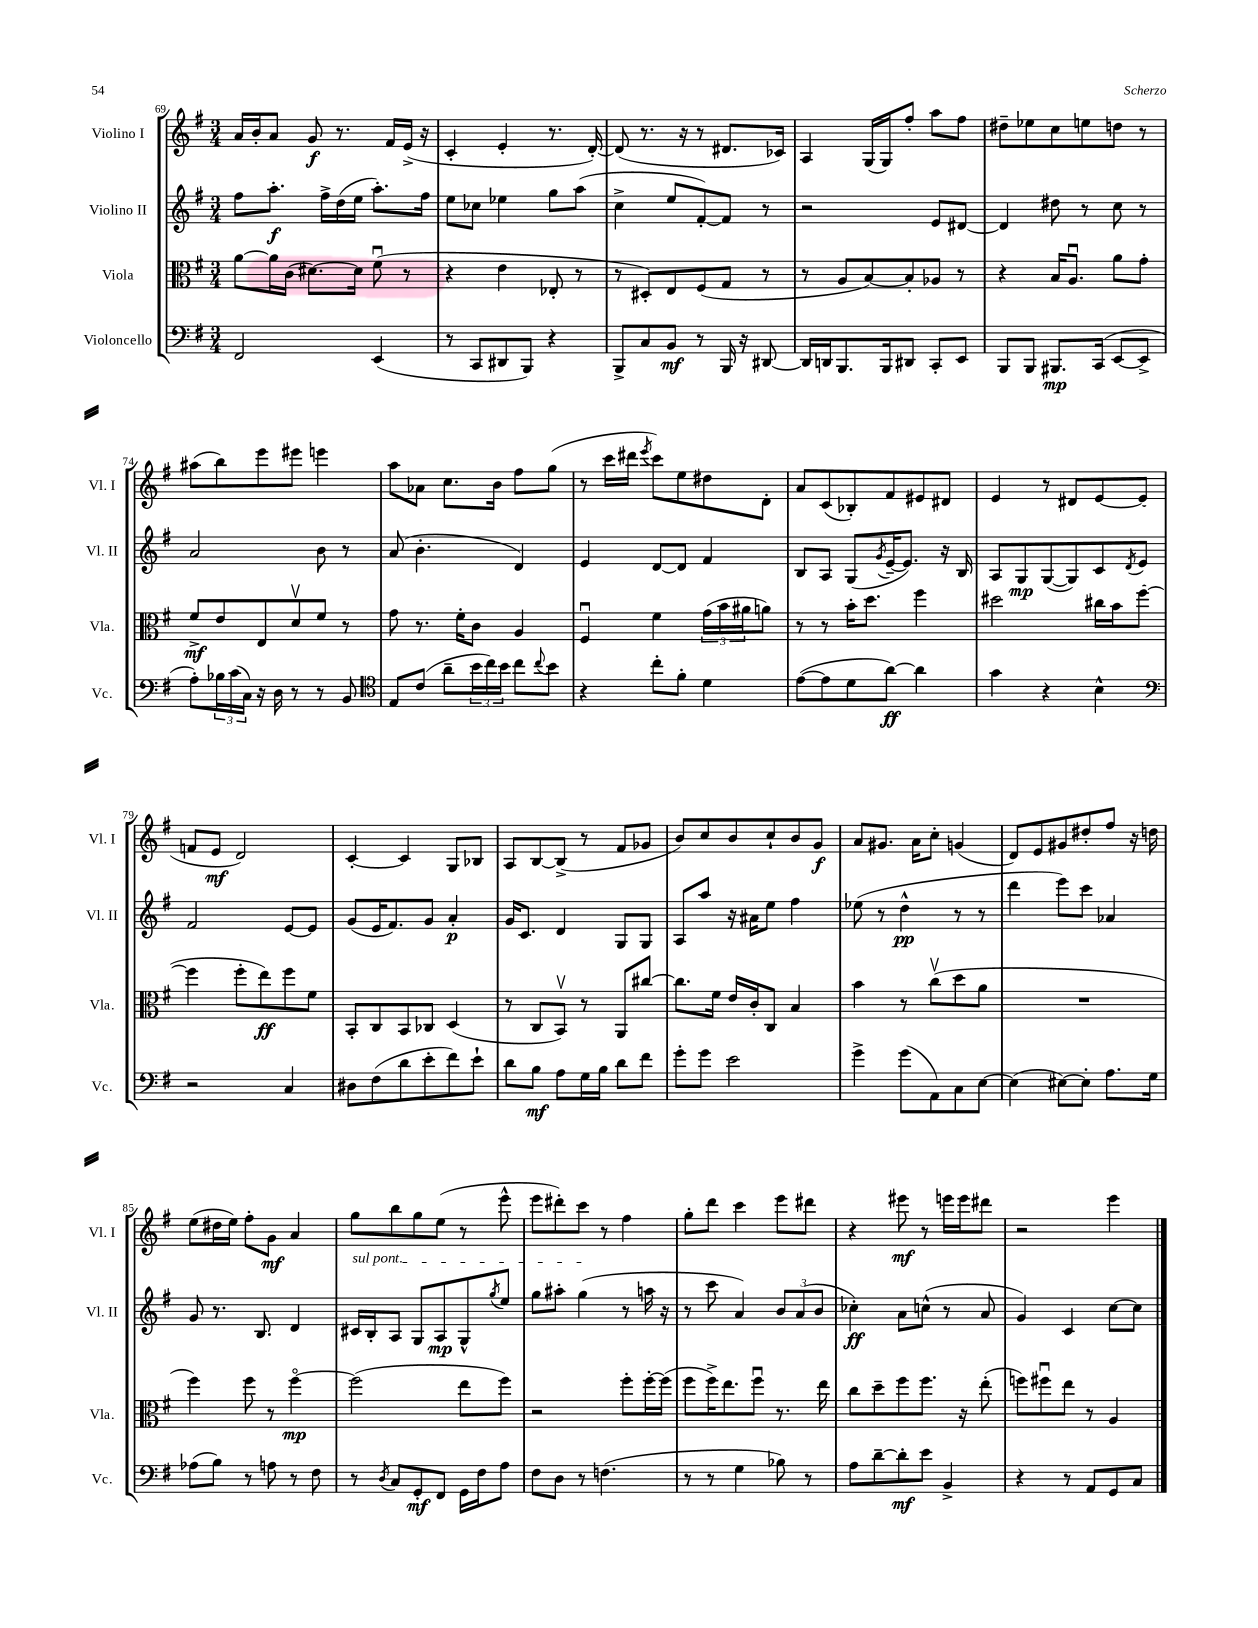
<<
\new StaffGroup <<
\new Staff = "s0" \with { instrumentName = "Violino I" shortInstrumentName = "Vl. I" } {
    \clef treble \key g \major \numericTimeSignature \time 3/4
    a'16 b'16-. a'8 g'8\f r8. fis'16 e'16->( r16 |
    c'4-. e'4-. r8. d'16~-.) |
    d'8( r8. r16 r8 dis'8. ces'16) |
    a4 g16( g16) fis''8-. a''8 fis''8 |
    dis''8-- ees''8 c''8 e''8 d''8 r8 |
    ais''8( b''8) e'''8 eis'''8 e'''4 |
    a''8 aes'8 c''8. b'16 fis''8 g''8( |
    r8 c'''16 dis'''16 \acciaccatura { e'''8 } c'''8) e''8 dis''8 d'8-. |
    a'8 c'8( bes8-.) fis'8 eis'8 dis'8 |
    e'4 r8 dis'8 e'8~ e'8( |
    f'8 e'8\mf d'2) |
    c'4~-. c'4 g8 bes8 |
    a8 b8~ b8->( r8 fis'8 ges'8 |
    b'8) c''8 b'8 c''8-! b'8 g'8\f |
    a'8 gis'8. a'16 c''8-. g'4( |
    d'8) e'8 gis'8 dis''8-. fis''8 r16 d''16 |
    e''8( dis''16 e''16) fis''8-. g'8\mf a'4 |
    g''8 b''8 g''8 e''8( r8 e'''8-^ |
    e'''8 dis'''8-.) c'''8 r8 fis''4 |
    g''8-. d'''8 c'''4 e'''8 dis'''8 |
    r4 eis'''8\mf r8 e'''16 e'''16 dis'''8 |
    r2 e'''4 \bar "|." |
}
\new Staff = "s1" \with { instrumentName = "Violino II" shortInstrumentName = "Vl. II" } {
    \clef treble \key g \major \numericTimeSignature \time 3/4
    fis''8 a''8.-.\f fis''16-> d''16( e''16 a''8.-.) fis''16 |
    e''8 ces''8 ees''4 g''8 a''8( |
    c''4-> e''8 fis'8~-.) fis'8 r8 |
    r2 e'8 dis'8~ |
    dis'4 dis''8 r8 c''8 r8 |
    a'2 b'8 r8 |
    a'8( b'4.-. d'4) |
    e'4 d'8~ d'8 fis'4 |
    b8 a8 g8( \acciaccatura { g'8 } e'16~-- e'8.) r16 b16 |
    a8 g8\mp g8~( g8) c'8 \acciaccatura { d'8 } e'8 |
    fis'2 e'8~ e'8 |
    g'8( e'16 fis'8.) g'8 a'4-.\p |
    g'16 c'8. d'4 g8 g8 |
    a8 a''8 r16 ais'16 e''8 fis''4 |
    ees''8( r8 d''4-^\pp r8 r8 |
    d'''4 e'''8) c'''8 aes'4 |
    g'8 r8. b8. d'4 |
    \once \override TextSpanner.bound-details.left.text = \markup { \italic "sul pont." } cis'16\startTextSpan b16-. a8 g8 a8\mp g8-^ \acciaccatura { g''8 } e''8 |
    g''8 ais''8-. g''4\stopTextSpan( r8 a''16 r16 |
    r8 c'''8 a'4) \tuplet 3/2 { b'8 a'8( b'8 } |
    ces''4-.\ff) a'8 c''8-^( r8 a'8 |
    g'4) c'4 c''8~ c''8 \bar "|." |
}
\new Staff = "s2" \with { instrumentName = "Viola" shortInstrumentName = "Vla." } {
    \clef alto \key g \major \numericTimeSignature \time 3/4
    a'8~ a'16 c'16( dis'8.~) dis'16 fis'8\downbow( r8 |
    r4 e'4 ees8-. r8 |
    r8 dis8-.) e8 fis8( g8 r8 |
    r8 a8 b8~) b8-. aes8 r8 |
    r4 b16 a8.\downbow a'8 g'8-. |
    fis'8->\mf e'8 e8 d'8\upbow fis'8 r8 |
    g'8 r8. fis'16-. c'8 a4 |
    fis4\downbow fis'4 \tuplet 3/2 { g'16( b'16 ais'16 } a'8) |
    r8 r8 b'16-. d''8. fis''4 |
    dis''2 cis''16 b'16 fis''8~( |
    fis''4 fis''8-. e''8\ff) fis''8 fis'8 |
    b,8-. c8 b,8 ces8 d4( |
    r8 c8 b,8\upbow) r8 a,8 cis''8~ |
    cis''8. fis'16 e'16 c'16-. c8 b4 |
    b'4 r8 c''8\upbow( d''8 a'8 |
    R2. |
    fis''4) fis''8 r8 fis''4~\flageolet\mp |
    fis''2( e''8 fis''8) |
    r2 fis''8-. fis''16~-. fis''16( |
    fis''8 fis''16->) e''8. fis''8\downbow r8. e''16 |
    c''8 d''8-- fis''8 fis''8. r16 e''8-.( |
    f''8) fis''8\downbow e''8 r8 a4 \bar "|." |
}
\new Staff = "s3" \with { instrumentName = "Violoncello" shortInstrumentName = "Vc." } {
    \clef bass \key g \major \numericTimeSignature \time 3/4
    fis,2 e,4( |
    r8 c,8 dis,8 b,,8) r4 |
    b,,8-> c8 b,8\mf r8 b,,16 r16 dis,8~ |
    dis,16 d,16 b,,8. b,,16 dis,8 c,8-. e,8 |
    b,,8 b,,8 bis,,8.\mp c,16( e,8~ e,8-> |
    a8-.) \tuplet 3/2 { bes16 c'16( c16) } r16 d16 r8 r8 b,8 |
    \clef tenor e8 c'8( a'8-- \tuplet 3/2 { b'16 c''16) b'16 } c''8 \appoggiatura { c''8 } b'8 |
    r4 c''8-. fis'8-. d'4 |
    e'8~( e'8 d'8 a'8~\ff) a'4 |
    g'4 r4 b4-^ |
    \clef bass r2 c4 |
    dis8 fis8( d'8 e'8-. fis'8) e'8-! |
    d'8 b8\mf a8 g16 b16 d'8 fis'8 |
    g'8-. g'8 e'2 |
    g'4-> g'8( a,8) c8 e8~ |
    e4( eis8~) eis8-. a8. g16 |
    aes8( b8) r8 a8 r8 fis8 |
    r8 \acciaccatura { d8 } c8 g,8-.\mf fis,8 g,16 fis16 a8 |
    fis8 d8 r8 f4.( |
    r8 r8 g4 bes8) r8 |
    a8 d'8~-- d'8-.\mf e'8 b,4-> |
    r4 r8 a,8 g,8 c8 \bar "|." |
}
>>
>>
\layout { \context { \Score currentBarNumber = #69 } }
